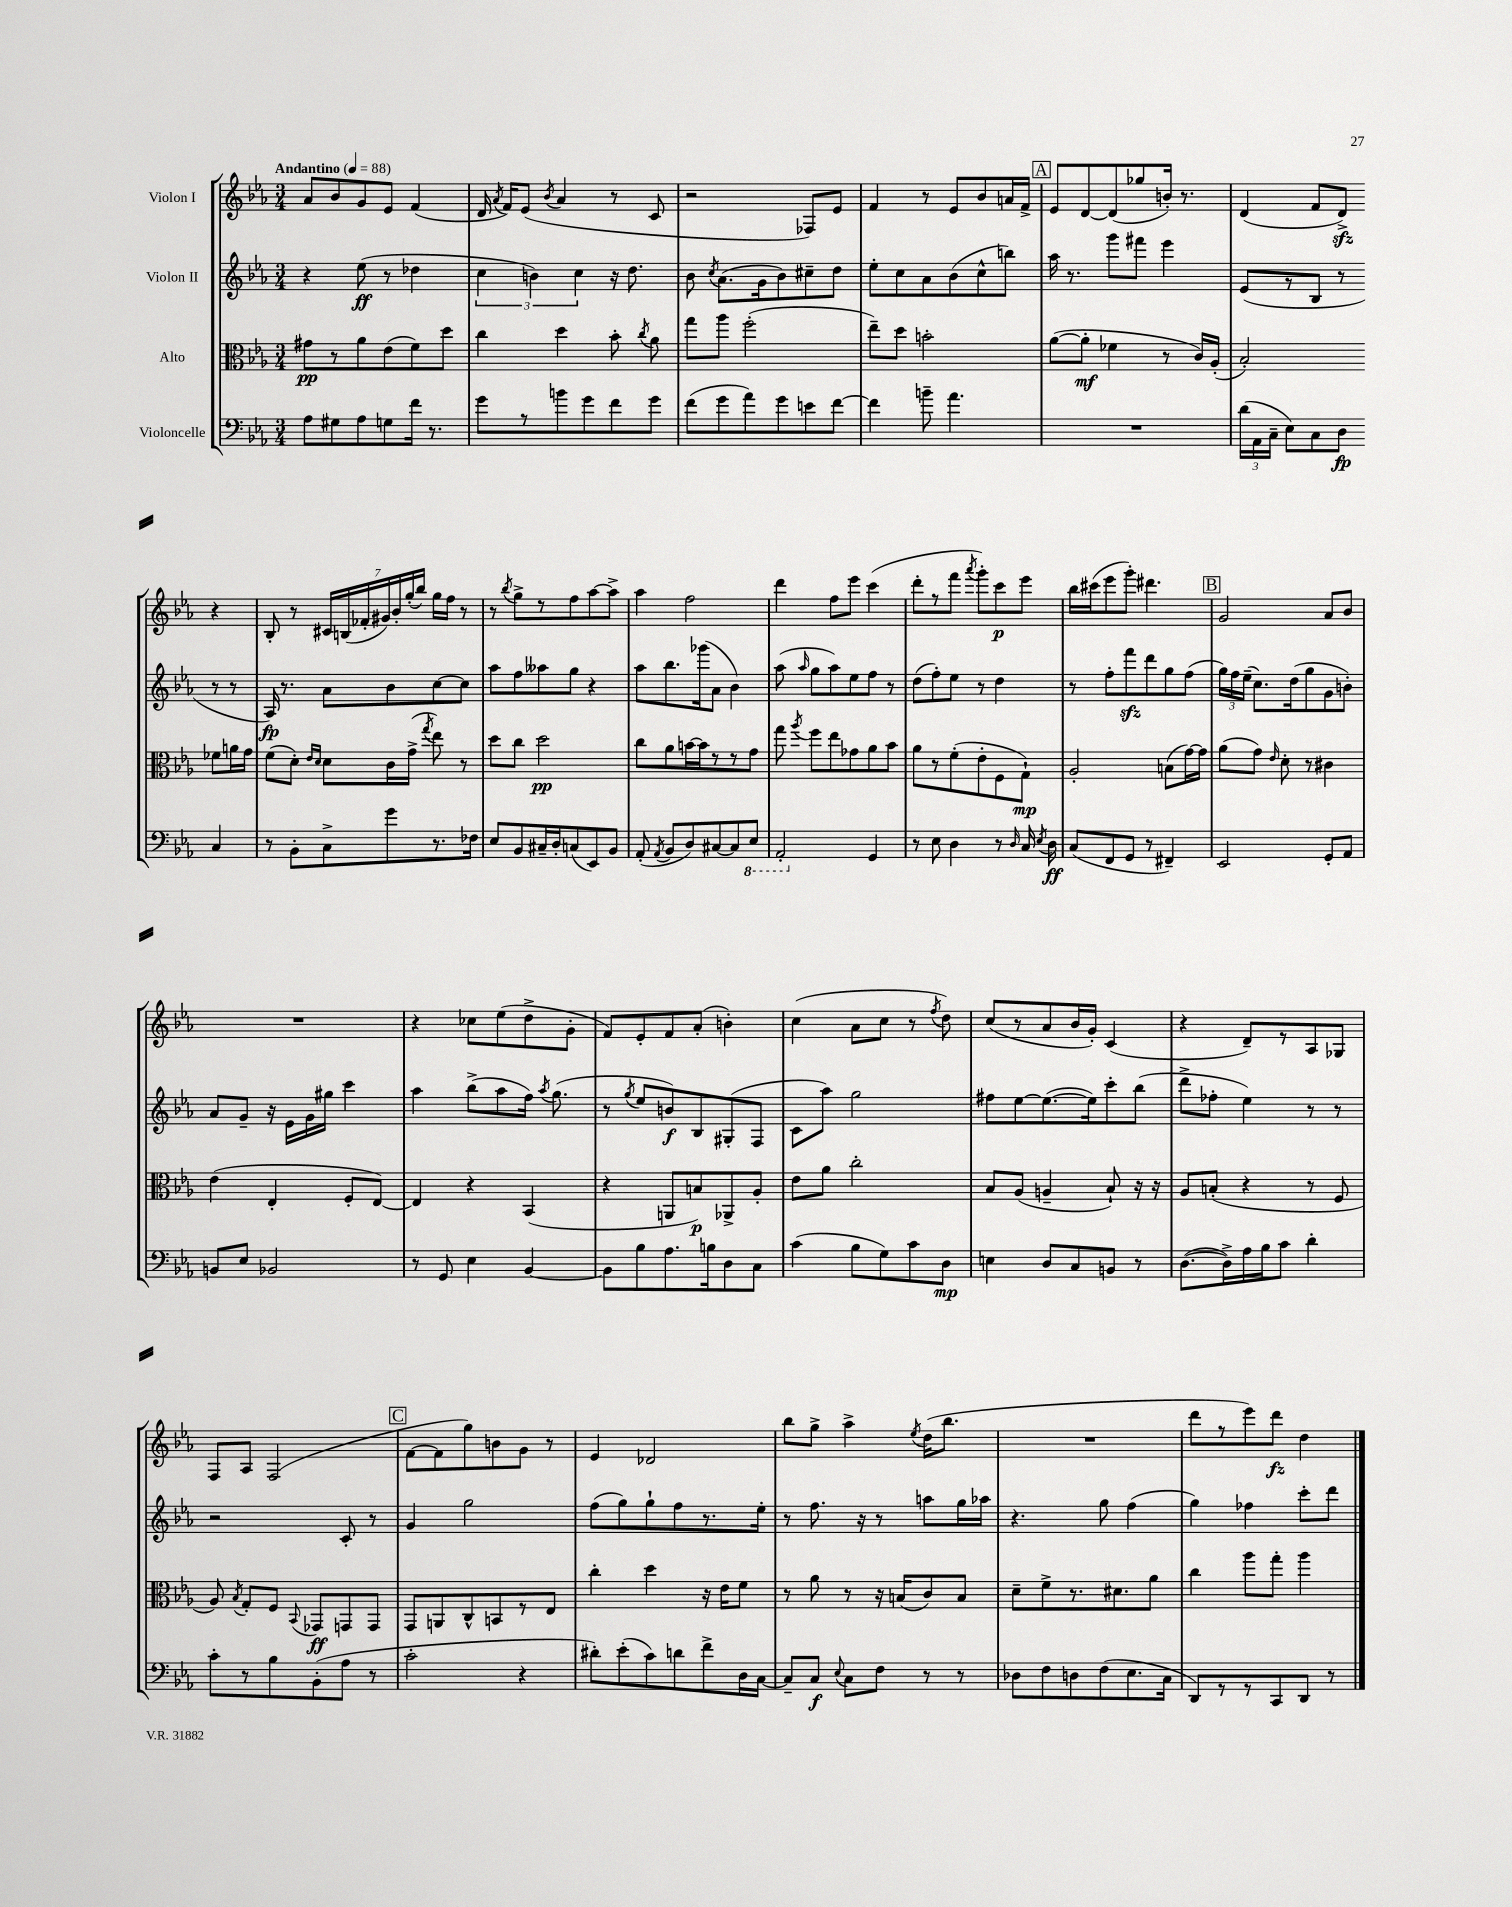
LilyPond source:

<<
\new StaffGroup <<
\new Staff = "s0" \with { instrumentName = "Violon I" } {
    \clef treble \key ees \major \numericTimeSignature \time 3/4 \tempo "Andantino" 4 = 88
    \autoBeamOff aes'8[ bes'8 g'8 ees'8] f'4( |
    d'16 \acciaccatura { aes'8 } f'16[) ees'8]( \acciaccatura { bes'8 } aes'4 r8 c'8 |
    r2 fes8[) ees'8] |
    f'4 r8 ees'8[ bes'8 a'16 f'16]-> |
    \mark \markup { \box "A" } ees'8[ d'8~ d'8( ges''8 b'16]-.) r8. |
    d'4( f'8[ d'8]->\sfz) r4 |
    bes8-. r8 \tuplet 7/4 { cis'16[ b16( fes'16-. gis'16) bes'16-. g''16-.( bes''16]) } g''16[ f''16] r8 |
    r8 \acciaccatura { bes''8 } g''8[-> r8 f''8 aes''8~ aes''8]-> |
    aes''4 f''2 |
    d'''4 f''8[ ees'''8] c'''4( |
    d'''8[-. r8 f'''8] \acciaccatura { aes'''8 } g'''8[-.) c'''8\p ees'''8] |
    bes''16[ cis'''16( ees'''8 g'''8]-.) dis'''4. |
    \mark \markup { \box "B" } g'2 aes'8[ bes'8] |
    R2. |
    r4 ces''8[ ees''8( d''8-> g'8]-. |
    f'8[) ees'8-. f'8 aes'8]-.( b'4-.) |
    c''4( aes'8[ c''8] r8 \acciaccatura { f''8 } d''8) |
    c''8[( r8 aes'8 bes'16 g'16]-.) c'4( |
    r4 d'8[--) r8 aes8 ges8] |
    f8[ aes8] f2( |
    \mark \markup { \box "C" } f'8[~ f'8 g''8) b'8 g'8] r8 |
    ees'4 des'2 |
    bes''8[ g''8]-> aes''4-> \acciaccatura { ees''8 } d''16[( bes''8.] |
    R2. |
    d'''8[ r8 ees'''8) d'''8]\fz d''4 \bar "|." |
}
\new Staff = "s1" \with { instrumentName = "Violon II" } {
    \clef treble \key ees \major \numericTimeSignature \time 3/4
    \autoBeamOff r4 ees''8\ff( r8 des''4 |
    \tuplet 3/2 { c''4 b'4) c''4 } r16 d''8. |
    bes'8 \acciaccatura { c''8 } aes'8.[( g'16 bes'8) cis''8-- d''8] |
    ees''8[-. c''8 aes'8 bes'8( c''8-^ b''8]) |
    \mark \markup { \box "A" } aes''16 r8. g'''8[ fis'''8] ees'''4 |
    ees'8[( r8 bes8] r8 r8 r8 |
    aes16\fp) r8. aes'8[ bes'8 c''8~ c''8] |
    aes''8[ f''8 aeses''8 g''8] r4 |
    aes''8[ bes''8. ges'''16( aes'8] bes'4) |
    aes''8( \grace { aes''16 } g''8[ aes''8) ees''8 f''8] r8 |
    d''8[( f''8-.) ees''8] r8 d''4 |
    r8 f''8[-. f'''8\sfz d'''8 g''8 f''8]( |
    \mark \markup { \box "B" } \tuplet 3/2 { g''16[) f''16 ees''16]--( } c''8.[) d''16( g''8 g'8 b'8]-.) |
    aes'8[ g'8]-- r16 ees'16[ g'16 gis''16] c'''4 |
    aes''4 bes''8[->( aes''8 f''16]) \acciaccatura { aes''8 } g''8.( |
    r8 \acciaccatura { g''8 } ees''8[ b'8\f) bes8 gis8-.( f8] |
    c'8[ aes''8]) g''2 |
    fis''8[ ees''8~ ees''8.~( ees''16) c'''8-. bes''8]( |
    d'''8[-> fes''8]-. ees''4) r8 r8 |
    r2 c'8-. r8 |
    \mark \markup { \box "C" } g'4 g''2 |
    f''8[( g''8) g''8-! f''8 r8. ees''16]-. |
    r8 f''8. r16 r8 a''8[ g''16 aes''16] |
    r4. g''8 f''4( |
    g''4) fes''4 c'''8[-. d'''8] \bar "|." |
}
\new Staff = "s2" \with { instrumentName = "Alto" } {
    \clef alto \key ees \major \numericTimeSignature \time 3/4
    \autoBeamOff gis'8[\pp r8 aes'8 ees'8( f'8) d''8] |
    c''4 d''4 bes'8-. \acciaccatura { c''8 } aes'8 |
    g''8[ aes''8] f''2-.( |
    ees''8[--) d''8] b'2-. |
    \mark \markup { \box "A" } aes'8[~( aes'8]-.\mf fes'4 r8 c'16[) aes16]-.( |
    bes2-.) fes'8[ a'16 g'16] |
    f'8[( d'8]-.) \grace { ees'16[ d'16] } d'8[ c'16 g'16]->( \acciaccatura { g''8 } ees''8) r8 |
    d''8[ c''8] d''2\pp |
    c''8[ aes'8 b'16~ b'16 r8 r8 g'8] |
    g''8 \acciaccatura { aes''8 } f''8[ ees''8 ges'8 aes'8 bes'8] |
    aes'8[ r8 f'8-.( ees'8-. f8 g8]-!\mp) |
    aes2-. b8[( g'16~) g'16] |
    \mark \markup { \box "B" } aes'8[( g'8]) \grace { ees'16 } d'8-. r8 cis'4 |
    ees'4( ees4-. f8[-. ees8]~) |
    ees4 r4 bes,4( |
    r4 a,8[ b8\p) aes,8-> aes8]-. |
    ees'8[ aes'8] c''2-. |
    bes8[ aes8]( a4-- bes8-!) r16 r16 |
    aes8[ b8]-.( r4 r8 f8 |
    aes8) \acciaccatura { bes8 } g8[-. f8] \appoggiatura { bes,8 } ges,8[\ff g,8 g,8] |
    \mark \markup { \box "C" } g,8[ a,8 c8-^ b,8 r8 ees8] |
    c''4-. d''4 r16 ees'16[ f'8] |
    r8 aes'8 r8 r16 b16[( c'8) b8] |
    d'8[-- f'8-> r8. dis'8. aes'8] |
    c''4 aes''8[ g''8]-. aes''4 \bar "|." |
}
\new Staff = "s3" \with { instrumentName = "Violoncelle" } {
    \clef bass \key ees \major \numericTimeSignature \time 3/4
    \autoBeamOff aes8[ gis8 aes8 g8 f'16] r8. |
    g'8[ r8 b'8 g'8 f'8 g'8] |
    f'8[( g'8 aes'8) g'8 e'8 f'8]~ |
    f'4 b'8-- aes'4. |
    \mark \markup { \box "A" } R2. |
    \tuplet 3/2 { d'16[( aes,16 c16]-- } ees8[) c8 d8]\fp c4 |
    r8 bes,8[-. c8-> g'8 r8. fes16] |
    ees8[ bes,8 cis16-- d16-. c8( ees,8) bes,8] |
    aes,8-.( \acciaccatura { aes,8 } bes,8[ d8) cis8~ cis8 \ottava #-1 ees,8] |
    aes,,2-. \ottava #0 g,4 |
    r8 ees8 d4 r8 \grace { d16 } c16 \acciaccatura { ees8 } d16\ff |
    c8[( f,8 g,8] r8 fis,4--) |
    \mark \markup { \box "B" } ees,2 g,8[-. aes,8] |
    b,8[ ees8] bes,2 |
    r8 g,8 ees4 bes,4~ |
    bes,8[ bes8 aes8. b16 d8 c8] |
    c'4( bes8[ g8) c'8 d8]\mp |
    e4 d8[ c8 b,8] r8 |
    d8.[~( d16->) aes16 bes16 c'8] d'4-. |
    c'8[-. r8 bes8 bes,8-.( aes8] r8 |
    \mark \markup { \box "C" } c'2-. r4 |
    dis'8[-.) ees'8-.( c'8) d'8 f'8-> d16 c16]~ |
    c8[-- c8]\f \appoggiatura { ees8 } c8[ f8] r8 r8 |
    des8[ f8 d8 f8( ees8. c16] |
    d,8[) r8 r8 c,8 d,8] r8 \bar "|." |
}
>>
>>
\layout { \context { \Score \remove "Bar_number_engraver" } }
